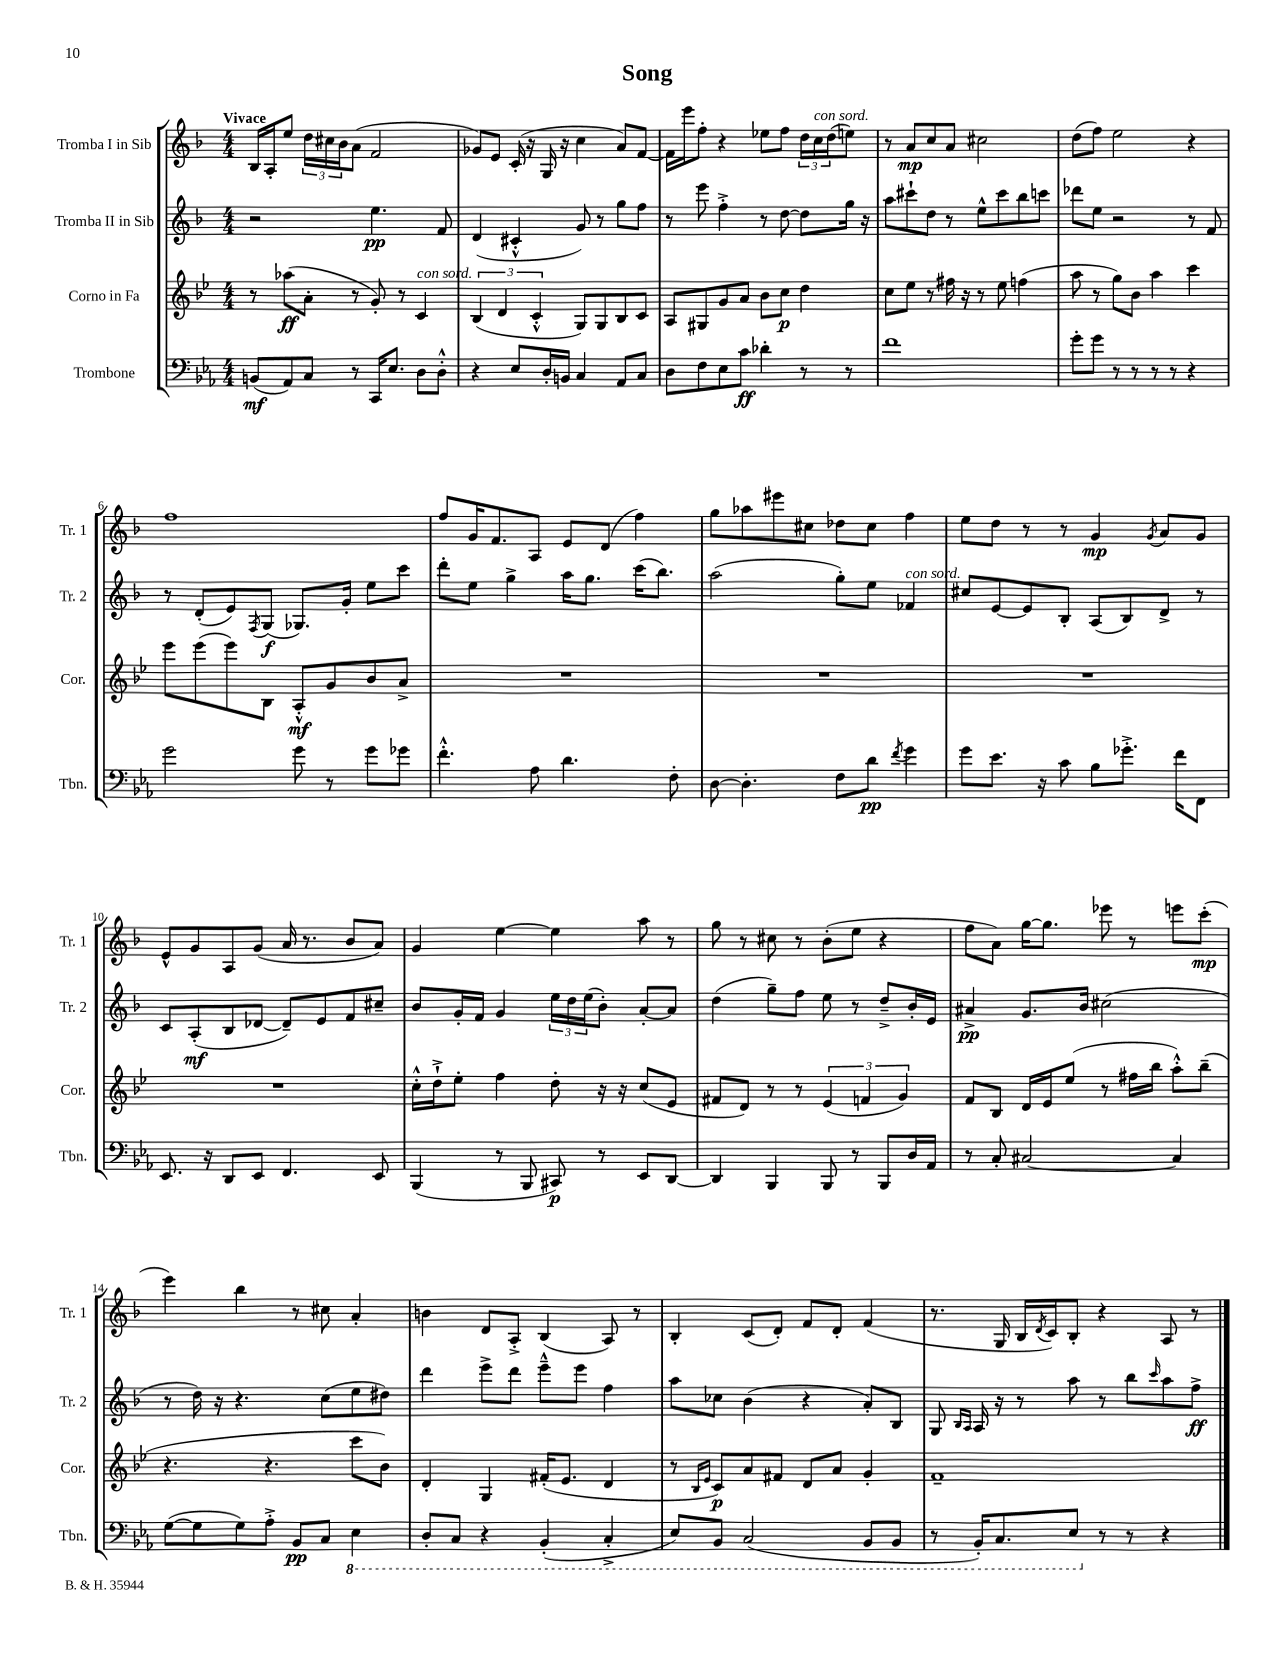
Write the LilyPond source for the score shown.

\header { title = "Song" }
<<
\new StaffGroup <<
\new Staff = "s0" \with { instrumentName = "Tromba I in Sib" shortInstrumentName = "Tr. 1" } {
    \clef treble \key f \major \numericTimeSignature \time 4/4 \tempo "Vivace"
    bes16 a16-. e''8 \tuplet 3/2 { d''16 cis''16 bes'16 } a'8( f'2 |
    ges'8) e'8 c'16-.( r16 g16 r16 c''4 a'8) f'8~ |
    f'16 e'''16 f''8-. r4 ees''8 f''8 \tuplet 3/2 { d''16 c''16^\markup { \italic "con sord." } d''16( } e''8) |
    r8 a'8\mp c''8 a'8 cis''2 |
    d''8( f''8) e''2 r4 |
    f''1 |
    f''8 g'16 f'8. a8 e'8 d'8( f''4) |
    g''8 aes''8 eis'''8 cis''8 des''8 cis''8 f''4 |
    e''8 d''8 r8 r8 g'4\mp \acciaccatura { g'8 } a'8 g'8 |
    e'8-^ g'8 a8 g'8( a'16 r8. bes'8 a'8) |
    g'4 e''4~ e''4 a''8 r8 |
    g''8 r8 cis''8 r8 bes'8-.( e''8 r4 |
    f''8 a'8) g''16~ g''8. ees'''8 r8 e'''8 c'''8-.\mp( |
    e'''4) bes''4 r8 cis''8 a'4-. |
    b'4 d'8 a8-.-> bes4( a8) r8 |
    bes4-. c'8( d'8-.) f'8 d'8-. f'4( |
    r8. g16 bes16 \acciaccatura { d'8 } c'16) bes8-. r4 a8 r8 \bar "|." |
}
\new Staff = "s1" \with { instrumentName = "Tromba II in Sib" shortInstrumentName = "Tr. 2" } {
    \clef treble \key f \major \numericTimeSignature \time 4/4
    r2 e''4.\pp f'8 |
    d'4( cis'4-.-^ g'8) r8 g''8 f''8 |
    r8 e'''8 f''4-.-> r8 d''8~ d''8 g''16 r16 |
    a''8 cis'''8-! d''8 r8 e''8-^ cis'''8 bes''8 c'''8 |
    des'''8 e''8 r2 r8 f'8 |
    r8 d'8-.( e'8) \acciaccatura { f8 } g8\f( ges8.) g'16-. e''8 c'''8 |
    d'''8-. e''8 g''4-> a''16 g''8. c'''16( bes''8.) |
    a''2( g''8-.) e''8 fes'4^\markup { \italic "con sord." } |
    cis''8 e'8~ e'8 bes8-. a8( bes8) d'8-> r8 |
    c'8 a8-.\mf( bes8 des'8~ des'8--) e'8 f'8 cis''8-- |
    bes'8 g'16-. f'16 g'4 \tuplet 3/2 { e''16 d''16 e''16( } bes'8-.) a'8~-. a'8 |
    d''4( g''8--) f''8 e''8 r8 d''8---> bes'16-. e'16 |
    ais'4->\pp g'8. bes'16 cis''2( |
    r8 d''16) r16 r4. c''8( e''8 dis''8) |
    d'''4 e'''8-> d'''8 e'''8---^ e'''8 f''4 |
    a''8 ces''8 bes'4( r4 a'8-.) bes8 |
    g8 \grace { bes16 a16 } a16 r16 r8 a''8 r8 bes''8 \grace { c'''16 } a''8 f''8->\ff \bar "|." |
}
\new Staff = "s2" \with { instrumentName = "Corno in Fa" shortInstrumentName = "Cor." } {
    \clef treble \key bes \major \numericTimeSignature \time 4/4
    r8 aes''8\ff( a'8-. r8 g'8-.) r8 c'4^\markup { \italic "con sord." } |
    \tuplet 3/2 { bes4( d'4 c'4-.-^ } g8) g8 bes8 c'8 |
    a8 gis8 g'8 a'8 bes'8 c''8\p d''4 |
    c''8 ees''8 r8 fis''16 r16 r8 ees''8 f''4( |
    a''8 r8 g''8) bes'8 a''4 c'''4 |
    ees'''8 ees'''8( ees'''8) bes8 a8-.-^\mf g'8 bes'8 a'8-> |
    R1 |
    R1 |
    R1 |
    R1 |
    c''16-.-^ d''16-!-> ees''8-. f''4 d''8-. r16 r16 c''8( ees'8 |
    fis'8 d'8) r8 r8 \tuplet 3/2 { ees'4( f'4 g'4) } |
    f'8 bes8 d'16 ees'16 ees''8( r8 fis''16 bes''16 a''8-.-^) bes''8--( |
    r4. r4. c'''8 bes'8) |
    d'4-. g4 fis'16-.( ees'8. d'4 |
    r8 \grace { bes16 ees'16 } c'8\p) a'8 fis'8 d'8 a'8 g'4-. |
    f'1-- \bar "|." |
}
\new Staff = "s3" \with { instrumentName = "Trombone" shortInstrumentName = "Tbn." } {
    \clef bass \key ees \major \numericTimeSignature \time 4/4
    b,8\mf( aes,8) c8 r8 c,16 ees8. d8 d8-.-^ |
    r4 ees8 d16-. b,16 c4 aes,8 c8 |
    d8 f8 ees8 c'8\ff des'4-. r8 r8 |
    f'1 |
    g'8-. g'8 r8 r8 r8 r8 r4 |
    g'2 g'8 r8 g'8 ges'8 |
    f'4.-.-^ aes8 d'4. f8-. |
    d8~ d4.-. f8 d'8\pp \acciaccatura { f'8 } g'4 |
    g'8 ees'8. r16 c'8 bes8 ges'8.-.-> f'16 f,8 |
    ees,8. r16 d,8 ees,8 f,4. ees,8 |
    bes,,4( r8 bes,,8 cis,8\p) r8 ees,8 d,8~ |
    d,4 bes,,4 bes,,8 r8 bes,,8 d16 aes,16 |
    r8 c8-. cis2~ cis4 |
    g8~( g8 g8) aes8-.-> bes,8\pp c8 \ottava #-1 ees,4 |
    d,8-. c,8 r4 bes,,4-.( c,4-.-> |
    ees,8) bes,,8 c,2( bes,,8 bes,,8 |
    r8 bes,,16-.) c,8. ees,8 \ottava #0 r8 r8 r4 \bar "|." |
}
>>
>>
